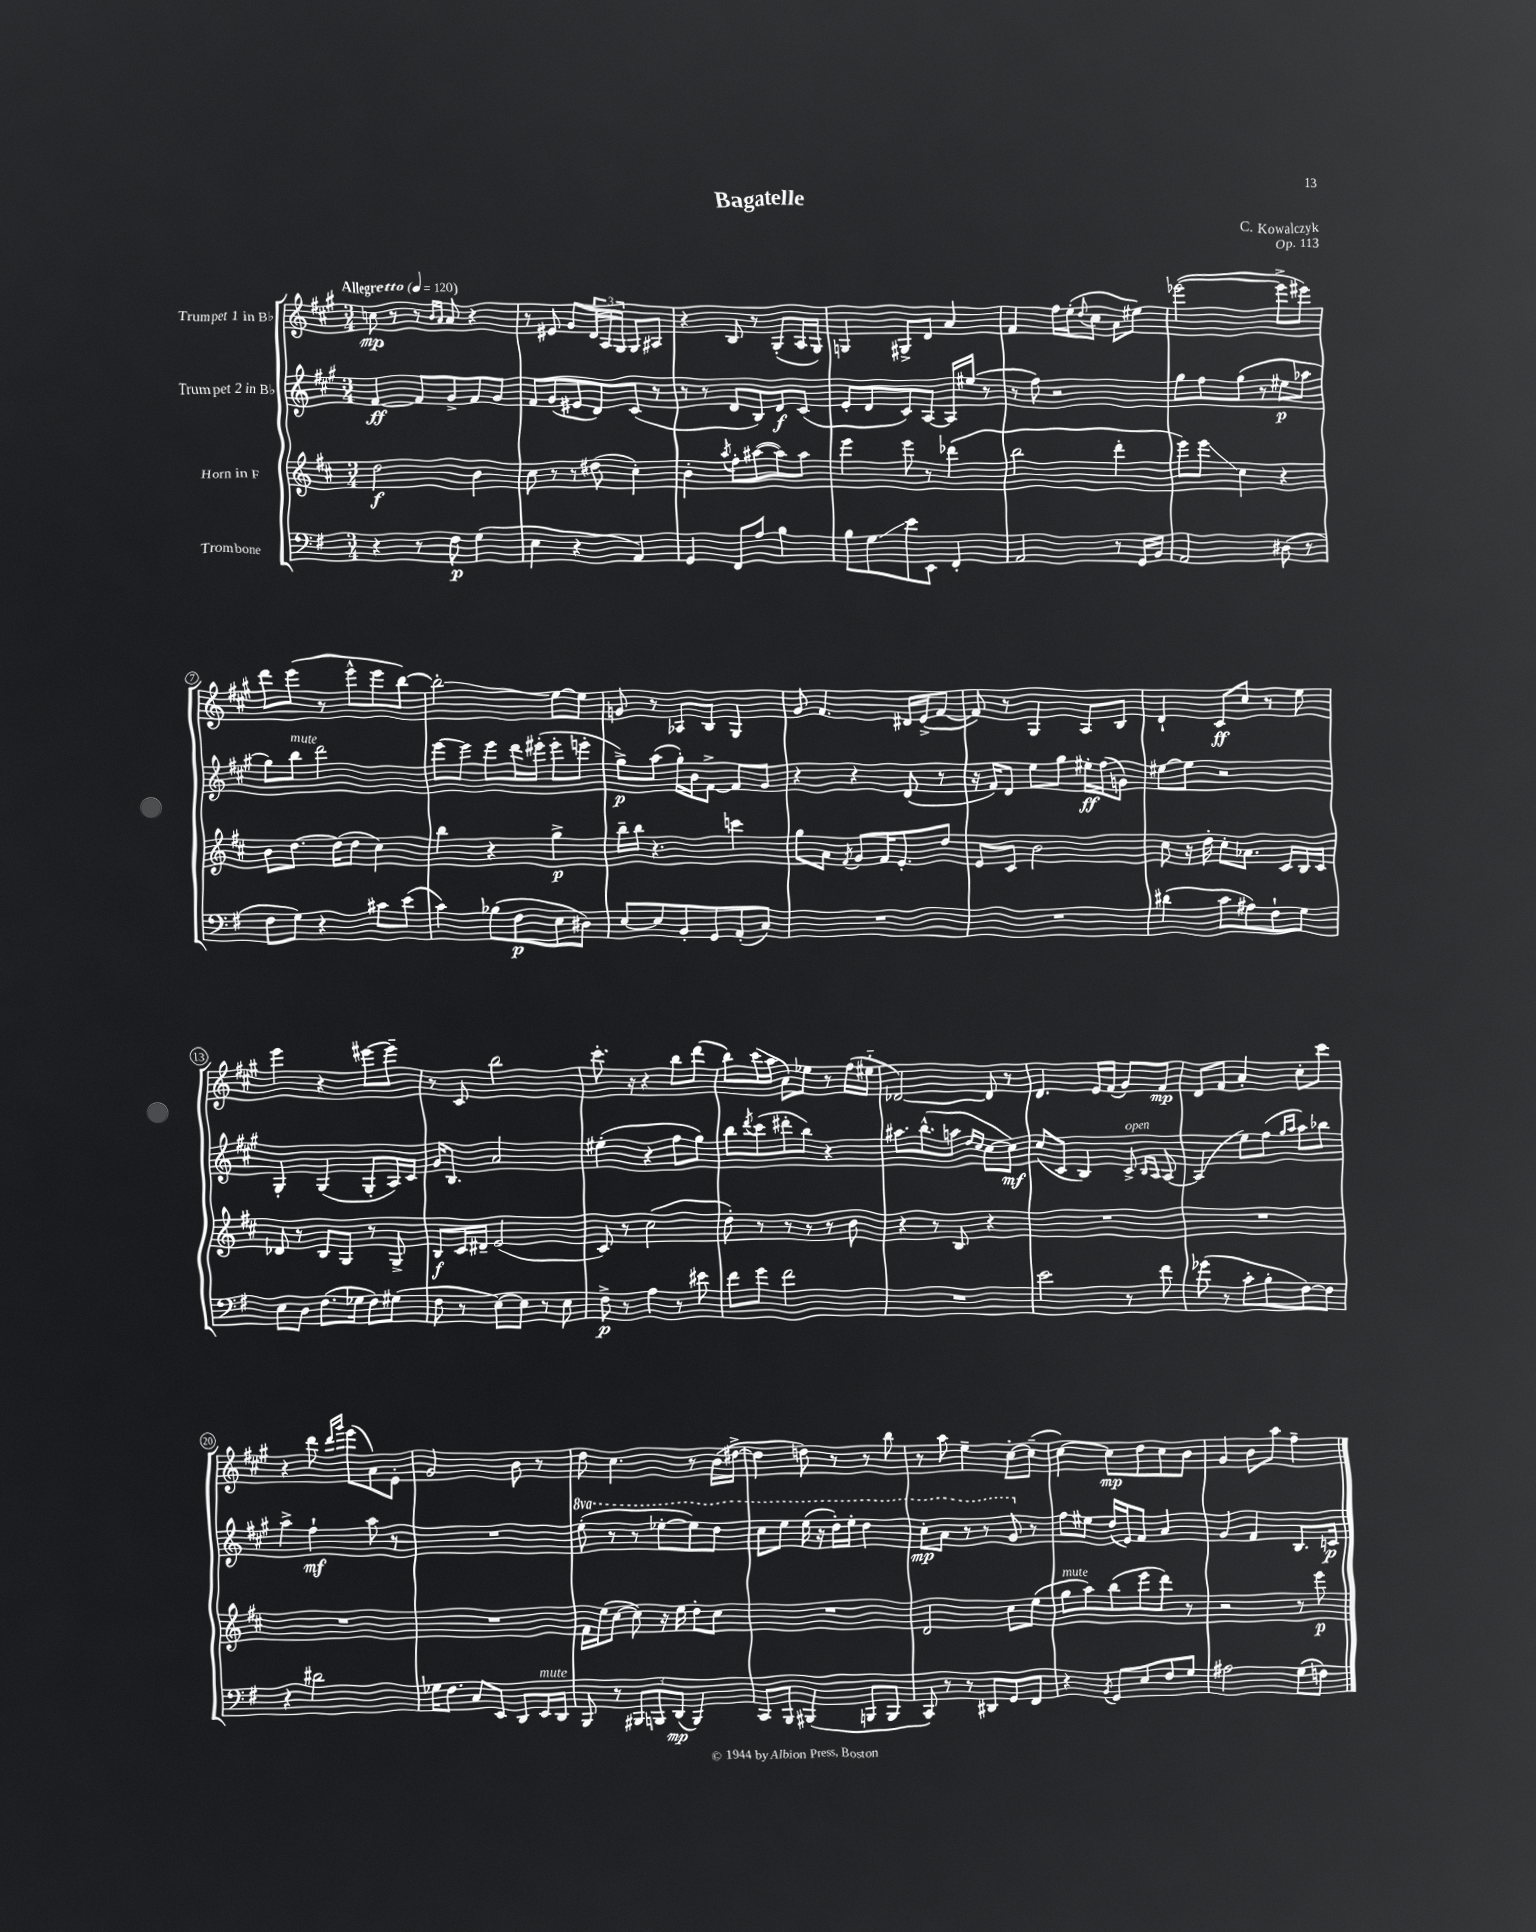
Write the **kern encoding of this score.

**kern	**kern	**kern	**kern
*staff4	*staff3	*staff2	*staff1
*clefF4	*clefG2	*clefG2	*clefG2
*k[f#]	*k[f#c#]	*k[f#c#g#]	*k[f#c#g#]
*M3/4	*M3/4	*M3/4	*M3/4
*MM120	*MM120	*MM120	*MM120
4r	2dd	[4f#	8cc
.	.	.	8r
8r	.	8f#]	8r
.	.	.	16qqb
.	.	.	16qqa
8F#	.	8g#^	8a
(4G	4b	8f#	4r
.	.	8g#	.
=	=	=	=
4E	8cc#	8f#	8r
.	8r	(8g#	8e#
4r	8r	8e#	8g#
.	(8dd#	8d)	24d
.	.	.	24A
.	.	.	24G#
4AA)	4cc#')	(8c#	8G#
.	.	8r	8A#
=	=	=	=
4GG	4b'	8r	4r
.	.	8r	.
.	8qaa	.	.
8FF#	8ff#'	8d	8B
8A	([8aa#	8B)	8r
4B	8aa#])	8d	(8G#'
.	8aa#	(8c#	16A
.	.	.	16G#)
=	=	=	=
8B	4eee	8e'	4G
8G	.	8d	.
8e	8eee	8c#)	8G#^
8EE	8r	[8A	8d
4FF#'	(4ddd-	16A]	4a
.	.	(16ee#	.
.	.	8r	.
=	=	=	=
2AA	2bb	8r	4f#
.	.	8ff#)	.
.	.	2r	16ff#
.	.	.	(16ee'
.	.	.	8qqdd
.	.	.	8cc#
8r	4ddd'	.	8a
16GG	.	.	8ee#)
16BB	.	.	.
=	=	=	=
2AA	8eee)	8gg#	([2eee-
.	8eee	8ff#	.
.	4cc#	(8gg#	.
.	.	8r	.
(8D#	4r	8ee#	8eee-^]
8r	.	8aa-	8eee#)
=	=	=	=
8F#	8b	8gg#)	8ddd
8G)	[8.dd	8bb	(8eee
4r	.	2ddd	8r
.	(16dd]	.	.
.	8dd	.	8eee^^
8c#	4cc#)	.	8eee
(8e	.	.	[8bb)
=	=	=	=
4c)	4bb	[8eee	2bb']
.	.	8eee]	.
(8B-	4r	8eee	.
8F#	.	16ddd	.
.	.	(16eee#'	.
8E	4gg^	8eee#'	[8ee
8D#)	.	8eee'	8ee]
=	=	=	=
[8E	16bb~	8gg#^)	8g
.	16bb	.	.
8E]	4.r	(8aa	8r
8BB'	.	16gg#')	8A-
.	.	16b	.
8GG	.	[8f#^	8B
(8AA'	4ccc	8f#]	4G#
8C)	.	8g#	.
=	=	=	=
2.r	8gg	4r	8g#
.	8a	.	4.f#
.	8qf#	.	.
.	8g	4r	.
.	16f#	.	.
.	8.e'	.	.
.	.	(8d	16d#
.	.	.	(16e^
.	8dd	8r	[8f#
=	=	=	=
2.r	8e	16r	8f#])
.	.	16f#)	.
.	8c#	8d	8r
.	2b	8ee	4G#
.	.	8gg#	.
.	.	16ee#'	8A
.	.	(16ff#	.
.	.	8g)	8B
=	=	=	=
(4d#	8cc#	[8ee#	4d`
.	16r	8ee#]	.
.	16dd'	.	.
8c	8cc#'	2r	8c#
8A#)	8.a-	.	8cc#
8F#`	.	.	8r
.	16c#	.	.
8G	16B	.	8ee
.	16c#	.	.
=	=	=	=
8E	8d-	4G#'	4eee
8D	8r	.	.
(8.F#	8B	(4G#	4r
.	8G	.	.
16G-	.	.	.
8F#)	8r	8G#'	[8eee#
(8G#	8G^	16A)	8eee#~]
.	.	16c#	.
=	=	=	=
8F#	8B	16g#	8r
.	.	8.B	.
8r	16c#	.	8c#
.	16d#~	.	.
[8E)	(2e	2a	2bb
8E]	.	.	.
8r	.	.	.
8E	.	.	.
=	=	=	=
8F#^	8c#)	(4ee#'	8.ccc#'
8r	8r	.	.
.	.	.	16r
4A	(2cc#	4r	4r
8r	.	8ff#	8bb
8e#	.	8gg#)	(8ddd
=	=	=	=
8f#	8dd')	8bb	8bb)
.	.	8qddd	.
8g	8r	(8ccc#	(16ccc#
.	.	.	16aa
2f#	8r	8ddd#'	8a)
.	8r	8bb)	8ee-
.	8r	4r	8r
.	8b	.	(16ff#
.	.	.	16ee#'~
=	=	=	=
2.r	4r	8.aa#	[2d-)
.	.	(8.bb^^	.
.	8r	.	.
.	8B	8aa	.
.	.	16qqdd	.
.	.	16qqcc#	.
.	4r	[8cc#	8d-]
.	.	8cc#])	8r
=	=	=	=
2e	2.r	(8cc#	4.d
.	.	8c#	.
.	.	4B)	.
.	.	.	16e
.	.	.	(16f#
8r	.	8c#^	8g#)
.	.	16qqB	.
.	.	16qqA	.
8f#	.	[8A	8f#
=	=	=	=
(8g-	2.r	(4A]	8d
8r	.	.	8f#
8c'	.	8ee)	4a'
8B'	.	(8ff#	.
.	.	16qqgg#	.
.	.	16qqaa	.
[8F#)	.	8aa)	8cc#'
8F#]	.	8bb-	8ccc#
=	=	=	=
4r	2.r	4aa^	4r
2d#	.	4ff#`	8ddd
.	.	.	16qqddd
.	.	.	16qqggg#
.	.	.	(8eee
.	.	8aa	8a)
.	.	8r	8e'
=	=	=	=
16G-	2.r	2.r	2g#
8.F#	.	.	.
8C	.	.	.
8EE	.	.	.
8DD	.	.	8b
16EE	.	.	8r
16DD	.	.	.
=	=	=	=
8BBB	16f#	(8eee'	8dd
.	(16ee	.	.
8r	[8cc#	8r	4.cc#
12BBB#	8cc#])	8r	.
12BBB	.	.	.
.	16r	[8eee-'	.
(12DD	.	.	.
.	16ee	.	.
4BBB)	8dd'	8eee-])	8r
.	8cc#	8ddd	(16b
.	.	.	[16dd#^
=	=	=	=
8CC	2.r	8ccc#	4dd#]
8BBB	.	8eee	.
(4BBB#	.	(16eee	8dd)
.	.	16r	.
.	.	16ddd')	8r
.	.	16eee'	.
8BBB	.	4ddd	8r
8BBB	.	.	8bb
=	=	=	=
8CC)	2d	8ccc#'	8r
8r	.	8aa	8aa
8r	.	8r	4ee~
8DD#	.	8r	.
8GG	8cc#	8gg#	[8cc#'
8FF#	(8ee	8r	(8cc#~]
=	=	=	=
4r	8gg	8ff#	[4cc#)
.	8aa)	8ee#	.
8qBB	.	.	.
8GG	(8bb	(16dd	8cc#]
.	.	16e)	.
8E	8eee	8f#	8dd
8F#	8ddd)	4a	8cc#
8G	8r	.	8b
=	=	=	=
2A#	2r	4g#	4g#
.	.	4f#	8b
.	.	.	8aa
(8G	8r	8.B	4ff#~
8F)	8eee	.	.
.	.	16c	.
==	==	==	==
*-	*-	*-	*-
